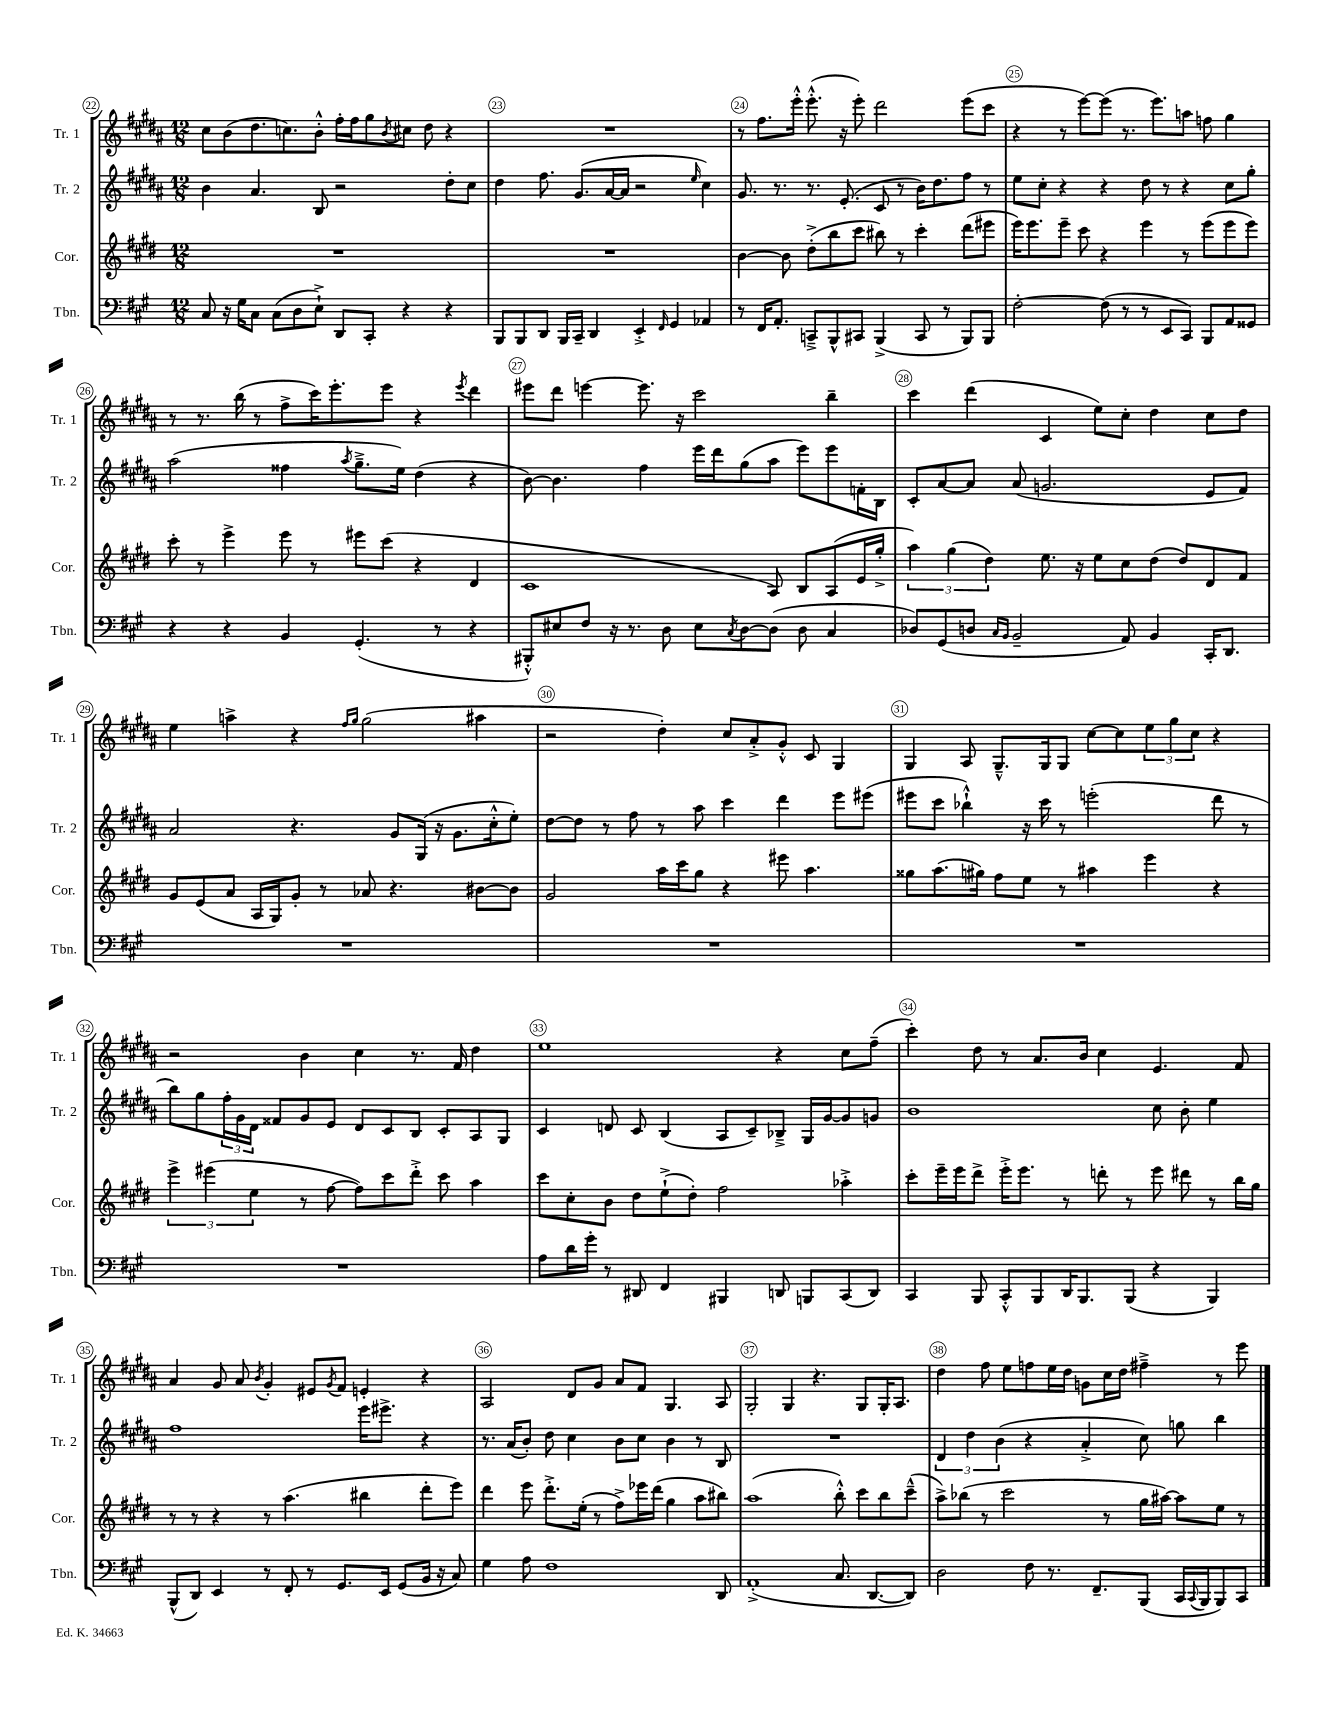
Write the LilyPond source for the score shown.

<<
\new StaffGroup <<
\new Staff = "s0" \with { instrumentName = "Tr. 1" shortInstrumentName = "Tr. 1" } {
    \clef treble \key b \major \numericTimeSignature \time 12/8
    cis''8 b'8( dis''8. c''8.) b'8-.-^ fis''16-. fis''16 gis''8 \acciaccatura { b'8 } cis''8 dis''8 r4 |
    R1. |
    r8 fis''8. e'''16-.-^ e'''8.-.-^( r16 e'''8-.) dis'''2 e'''8( cis'''8 |
    r4 r8 e'''8~) e'''8( r8. e'''8.) a''8 f''8 gis''4 |
    r8 r8. b''16( r8 fis''8-> cis'''16) e'''8.-. e'''8 r4 \acciaccatura { e'''8 } dis'''4 |
    eis'''8 dis'''8 e'''4~ e'''8. r16 cis'''2 b''4-- |
    cis'''4 dis'''4( cis'4 e''8) cis''8-. dis''4 cis''8 dis''8 |
    e''4 a''4-> r4 \grace { fis''16 gis''16 } gis''2( ais''4 |
    r2 dis''4-.) cis''8 ais'8-.-> gis'8-.-^ cis'8 gis4 |
    gis4 ais8 gis8.---^ gis16 gis8 cis''8~ cis''8 \tuplet 3/2 { e''8 gis''8 cis''8 } r4 |
    r2 b'4 cis''4 r8. fis'16 dis''4 |
    e''1 r4 cis''8 fis''8--( |
    cis'''4-.) dis''8 r8 ais'8. b'16 cis''4 e'4. fis'8 |
    ais'4 gis'8 ais'8 \acciaccatura { b'8 } gis'4-. eis'8 \acciaccatura { gis'8 } fis'8 e'4-. r4 |
    ais2 dis'8 gis'8 ais'8 fis'8 gis4. ais8 |
    gis2-. gis4 r4. gis8 gis16-. ais8. |
    dis''4 fis''8 e''8 f''8 e''16 dis''16 g'8 cis''16 dis''16 fis''4---> r8 e'''8 \bar "|." |
}
\new Staff = "s1" \with { instrumentName = "Tr. 2" shortInstrumentName = "Tr. 2" } {
    \clef treble \key b \major \numericTimeSignature \time 12/8
    b'4 ais'4. b8 r2 dis''8-. cis''8 |
    dis''4 fis''8. gis'8.( ais'16~ ais'16 r2 \grace { e''16 } cis''4) |
    gis'8. r8. r8. e'8.-.( cis'8 r8 b'16) dis''8. fis''8 r8 |
    e''8 cis''8-. r4 r4 dis''8 r8 r4 cis''8 gis''8-. |
    ais''2( fisis''4 \acciaccatura { ais''8 } gis''8.---> e''16) dis''4( r4 |
    b'8~) b'4. fis''4 e'''16 dis'''16 gis''8( ais''8 e'''8) e'''8 f'16-. b16 |
    cis'8-. ais'8~ ais'8 ais'8( g'2. e'8 fis'8) |
    ais'2 r4. gis'8 gis16( r16 gis'8. cis''16-.-^ e''8-.) |
    dis''8~ dis''8 r8 fis''8 r8 ais''8 cis'''4 dis'''4 e'''8 eis'''8( |
    eis'''8 cis'''8 bes''4-!-^) r16 cis'''16 r8 e'''2-.( dis'''8 r8 |
    b''8) gis''8 \tuplet 3/2 { fis''16-. gis'16 dis'16 } fisis'8 gis'8 e'8 dis'8 cis'8 b8 cis'8-. ais8 gis8 |
    cis'4 d'8 cis'8 b4( ais8 cis'8--) bes8---> gis16 gis'16~ gis'8 g'8 |
    b'1 cis''8 b'8-. e''4 |
    fis''1 e'''16 eis'''8.-> r4 |
    r8. ais'16( b'8-.) dis''8 cis''4 b'8 cis''8 b'4 r8 b8 |
    R1. |
    \tuplet 3/2 { dis'4 dis''4 b'4( } r4 ais'4-.-> cis''8) g''8 b''4 \bar "|." |
}
\new Staff = "s2" \with { instrumentName = "Cor." shortInstrumentName = "Cor." } {
    \clef treble \key e \major \numericTimeSignature \time 12/8
    R1. |
    R1. |
    b'4~ b'8 dis''8-.->( b''8 cis'''8 bis''8) r8 cis'''4-. dis'''8( eis'''8 |
    e'''16) e'''8. e'''8-- cis'''8 r4 e'''4 r8 e'''8( e'''8 e'''8) |
    cis'''8-. r8 e'''4-> e'''8 r8 eis'''8 cis'''8( r4 dis'4 |
    cis'1 a8) b8 a8( e'16 gis''16-.-> |
    \tuplet 3/2 { a''4) gis''4( dis''4) } e''8. r16 e''8 cis''8 dis''8( dis''8) dis'8 fis'8 |
    gis'8 e'8( a'8 a16 gis16) gis'8-. r8 aes'8 r4. bis'8~ bis'8 |
    gis'2 a''16 cis'''16 gis''8 r4 eis'''8 a''4. |
    gisis''8 a''8.( gis''16) fis''8 e''8 r8 ais''4 e'''4 r4 |
    \tuplet 3/2 { e'''4-> eis'''4( e''4 } r8 fis''8~ fis''8) cis'''8 dis'''8-.-> cis'''8 a''4 |
    cis'''8 cis''8-. b'8 dis''8 e''8-!->( dis''8-.) fis''2 aes''4-.-> |
    cis'''8-. e'''16-- e'''16 dis'''8-> e'''16-.-> e'''8. r8 d'''8-. r8 e'''8 dis'''8 r8 b''16 gis''16 |
    r8 r8 r4 r8 a''4.( bis''4 dis'''8-. e'''8) |
    dis'''4 e'''8 dis'''8.-.-> e''16-.( r8 fis''8->) ees'''16 dis'''16( gis''4 a''8 bis''8) |
    a''1( b''8-.-^) cis'''8 b''8 cis'''8---^( |
    a''8->) bes''8( r8 cis'''2 r8 gis''16 ais''16~) ais''8 e''8 r8 \bar "|." |
}
\new Staff = "s3" \with { instrumentName = "Tbn." shortInstrumentName = "Tbn." } {
    \clef bass \key a \major \numericTimeSignature \time 12/8
    cis8 r16 gis16 cis8 cis8( d8 e8-!->) d,8 cis,8-. r4 r4 |
    b,,8 b,,8 d,8 b,,16 cis,16-- d,4 e,4-.-> \grace { fis,16 } gis,4 aes,4 |
    r8 fis,16 a,8.-. c,8---> b,,8-^ cis,8 b,,4->( cis,8 r8 b,,8) b,,8 |
    fis2~-. fis8( r8 r8 e,8 cis,8) b,,8 a,8 gisis,8 |
    r4 r4 b,4 gis,4.-.( r8 r4 |
    bis,,8-.-^) eis8 fis8 r16 r8. d8 eis8 \acciaccatura { cis8 } d8~ d8( d8 cis4 |
    des8) gis,8( d8 \grace { cis16 b,16 } b,2-- a,8) b,4 cis,16-. d,8. |
    R1. |
    R1. |
    R1. |
    R1. |
    a8 d'16 gis'16-. r8 dis,8 fis,4 bis,,4 d,8 b,,8 cis,8( d,8) |
    cis,4 b,,8 cis,8-.-^ b,,8 d,16 b,,8. b,,8( r4 b,,4) |
    b,,8-^( d,8) e,4 r8 fis,8-. r8 gis,8. e,16 gis,8( b,16 r16 cis8) |
    gis4 a8 fis1 d,8 |
    a,1-.->( cis8. d,8.~ d,8) |
    d2 fis8 r8. fis,8.-- b,,8( cis,16 \appoggiatura { cis,8 } b,,16 b,,8) cis,8 \bar "|." |
}
>>
>>
\layout { \context { \Score currentBarNumber = #22 \override BarNumber.break-visibility = ##(#f #t #t) barNumberVisibility = #all-bar-numbers-visible \override BarNumber.stencil = #(make-stencil-circler 0.1 0.3 ly:text-interface::print) } }
